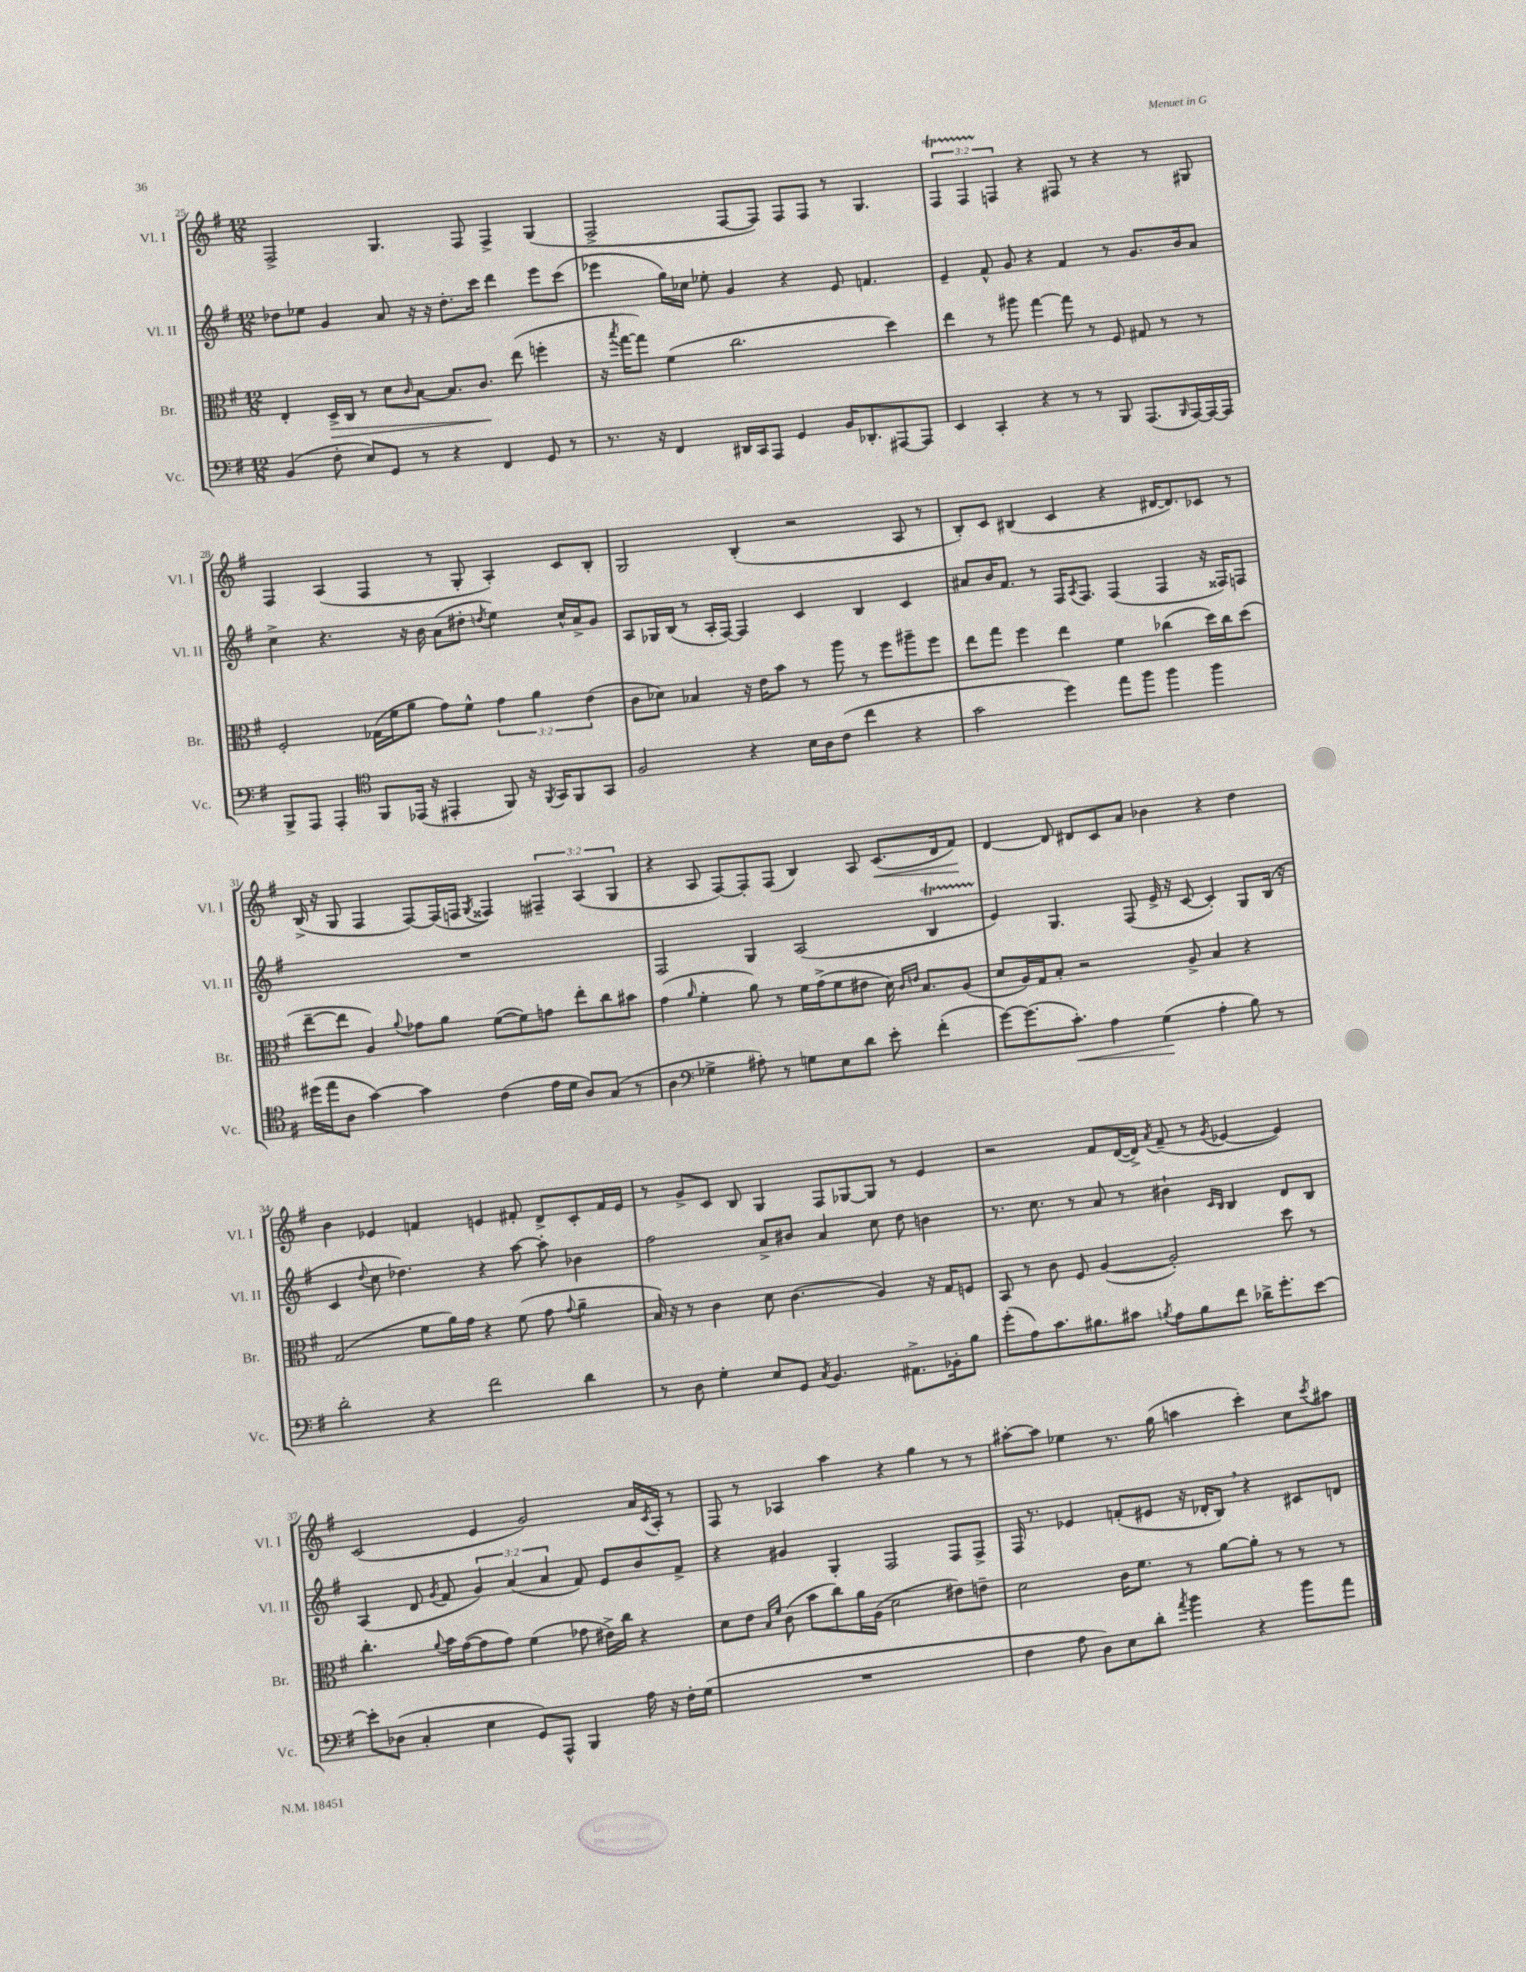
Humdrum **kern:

**kern	**kern	**kern	**kern
*staff4	*staff3	*staff2	*staff1
*clefF4	*clefC3	*clefG2	*clefG2
*k[f#]	*k[f#]	*k[f#]	*k[f#]
*M12/8	*M12/8	*M12/8	*M12/8
(4BB	4E'	8dd-	2F#^
.	.	8ee-	.
8F#'	16D^	4g	.
.	16C	.	.
8E)	8r	.	.
8GG	8d	8a	4.G
.	16qqc	.	.
8r	[8B	16r	.
.	.	16r	.
4r	8.B]	8.dd-'	.
.	.	.	8F#
.	8.c	16ccc	.
4FF#	.	4ddd	4F#^
.	(8ee	.	.
8GG	4ff'	8eee	(4G
8r	.	(8ccc	.
=	=	=	=
8.r	16r	4eee-	2F#^
.	8qbb	.	.
.	[16gg	.	.
.	8gg])	.	.
16r	.	.	.
4FF#	(4f#	16gg)	.
.	.	16cc-	.
.	.	8ee-'	.
16DD#	2.cc	4g	[8F#
16CC	.	.	.
8AAA	.	.	8F#])
4GG	.	4r	8F#
.	.	.	8F#
16BB	.	8e	8r
8.DD-'	.	.	.
.	.	4.f	4.G
[8AAA#	4dd)	.	.
8AAA#]	.	.	.
=	=	=	=
4EE	4ee	4e~	6F#
.	.	.	6F#
4CC'	8r	8f#^^	.
.	.	.	6F
.	8aa#	8g	.
4r	[4gg	4r	4r
8r	8gg]	4f#	8F#
8r	8r	.	8r
8BBB	8F#	8r	4r
(8.AAA	8G#	8.g	.
.	8r	.	8r
16qqBBB	.	.	.
[16AAA)	.	16b	.
16AAA_	8r	8a	8G#
16AAA]	.	.	.
=	=	=	=
8BBB^	2F#'	4cc^	4F#
8AAA	.	.	.
4AAA'	.	4.r	(4A
*clefC4	*	*	*
8FF#	(16G-	.	4F#
.	16f#	.	.
(16EE-	8a	16r	.
16r	.	16b	.
4EE#'	8g)	(8a	8r
.	8f#^^	8dd#'	8G'
.	.	8qdd	.
8FF#)	6g	4ee)	4A')
16r	.	.	.
.	6a	.	.
8qFF#	.	.	.
16GG	.	.	.
8FF#	.	16cc^^	8c
.	.	16a^	.
.	(6e	.	.
8GG	.	8g	8B'
=	=	=	=
2F#	8c	8A	2G
.	8d-)	16G-	.
.	.	(16B	.
.	4B-	8r	.
.	.	16A'	.
.	.	[16F#)	.
4r	16r	4F#]	(4B'
.	16e	.	.
.	8b	.	.
16B	8r	4c	2r
16A	.	.	.
(8c	8aa	.	.
4cc	8r	4B	.
.	8ff#	.	.
4r	8aa#~	4c	8A
.	8ff#	.	8r
=	=	=	=
2g	8ee	8a#	8B')
.	8gg	16b	8c
.	.	8.f#	.
.	4ff#	.	(4B#
.	.	8r	.
4dd)	4ee	16F#	4c
.	.	8qA	.
.	.	8.F#	.
8ee	4f#	(4F#	4r
8ff#	.	.	.
4ff#	(4cc-	4F#	[16d#
.	.	.	8.d#])
4ff#	16dd)	16r	8c-
.	16cc-	16F##)	.
.	(8dd	8F	8r
=	=	=	=
(16dd#	[8ee~	1.r	(16B^
16ee	.	.	16r
8A	8ee]	.	8G
[4g)	4A)	.	4F#
.	8qqa	.	.
4g]	8g-	.	[8F#)
.	8a	.	(16F#]
.	.	.	16F
.	.	.	8qG
(4c	([8f#	.	4F##)
.	8f#])	.	.
16e	8g	.	6F#~
16d	.	.	.
8A)	8ee'	.	.
.	.	.	(6A
(8G	8cc	.	.
.	.	.	6G
8r	8b#	.	.
=	=	=	=
4A	(4g	2F#	4r
*clefF4	*	*	*
.	16qqa	.	.
4G-^	4f#'	.	8A
.	.	.	[8F#)
8A#')	8a)	4G	8F#']
8r	8r	.	(8F#
8G	16f#	(2A	4B)
.	(16g^	.	.
8E	8f#	.	.
8d	8e#	.	8A
8e'	16d)	.	(8.c
.	16qqc	.	.
.	16qqe	.	.
.	8.B	.	.
(4f#'	.	4B	.
.	.	.	16d
.	(8A	.	8f#)
=	=	=	=
[8g)	8d	4e)	[4d
(8.g]	16A)	.	.
.	16G	.	.
.	8B'	4.G	8d]
8.c')	.	.	.
.	2r	.	8d#
4A	.	.	8c
.	.	(8F#	8a
(4G	.	16e^	4b-
.	.	16r	.
.	8A^	[8c	.
4A'	4B	4c'])	4r
8B)	4r	8G	4dd
8r	.	(16B	.
.	.	16r	.
=	=	=	=
2d'	(2G	4c	4b
.	.	8qqdd	.
.	.	8cc	4e-
.	.	4.dd-)	.
4r	8f#	.	4f
.	16a)	.	.
.	16g	.	.
2f#	4r	4r	4e
.	(8f#	[8aa	8f#'
.	8g	8aa']	8d^
.	8qqg	.	.
4d	4a~	4b-	8c'
.	.	.	16f#
.	.	.	16e
=	=	=	=
8r	16B)	2ff#	8r
.	16r	.	.
8D	8r	.	8g^
4G'	4c	.	8c
.	.	.	8B
8E	8d	8a^	4G
8GG	(4.c	8b#	.
8qC	.	.	.
4.BB	.	4a	8F#
.	.	.	[8G-
.	4A)	8cc	8G-]
8.AA#^	.	8dd	8r
.	16r	4b	4e
16BB-'	16G	.	.
8B	8F	.	.
=	=	=	=
(8g'	8BB	8.r	2r
8A)	8r	.	.
.	.	8.cc	.
8.c	8c	.	.
.	8F#	8r	.
8.B#	.	.	.
.	([4A	8a	8f#
8c#	.	8r	([16d
.	.	.	16d^])
8qB	.	.	8qa
8A	2A'])	4b#`	(8f#~
8B	.	.	8r
.	.	16qqc	.
.	.	16qqB	8qg
8f#	.	4B	[4e-
16d-^	.	.	.
8.g'	.	.	.
.	8dd	8d	4e-])
[8e	8r	8B	.
=	=	=	=
8e']	4.cc'	(4A	(2c
(8D-	.	.	.
4C'	.	8d	.
.	8qqa	8qg	.
.	16b	8f#	.
.	([16g	.	.
4E	8g]	6g)	4e
.	8g)	.	.
.	.	(6a	.
8GG)	(4f#	.	2g)
.	.	6a	.
8AAA^^	.	.	.
4BBB	8g-	8f#)	.
.	16e#^)	8e	.
.	16cc	.	.
16A	4r	8b	16a
.	.	.	8qc
16r	.	.	16A'
16F#'	.	8f#^	8r
(16G	.	.	.
=	=	=	=
1.r	8d	4r	8F#
.	8e	.	8r
.	16qqB	.	.
.	16qqf#	.	.
.	(8c	4g#	4A-
.	8b	.	.
.	8cc)	4G'	4aa
.	16a	.	.
.	(16A	.	.
.	2d	2F#	4r
.	.	.	4gg
.	8e#)	8F#	8r
.	8e~	8F#^	8r
=	=	=	=
4F#	2d	16F#	[8aa#'
.	.	8.r	.
.	.	.	8aa#]
8A	.	4e-	4ee-
8D)	.	.	.
8E	16c	(8f'	8.r
.	8.f#	.	.
8d'	.	8e#	.
.	.	.	(16gg
8qa	.	.	.
4b	8r	16r	4aa
.	.	16d-'	.
.	[8a	8B)	.
4r	8a']	4r	4ccc')
.	8r	.	.
8b	8r	8c#	8cc
.	.	.	8qccc
8a	8r	8d	8aa#
==	==	==	==
*-	*-	*-	*-
